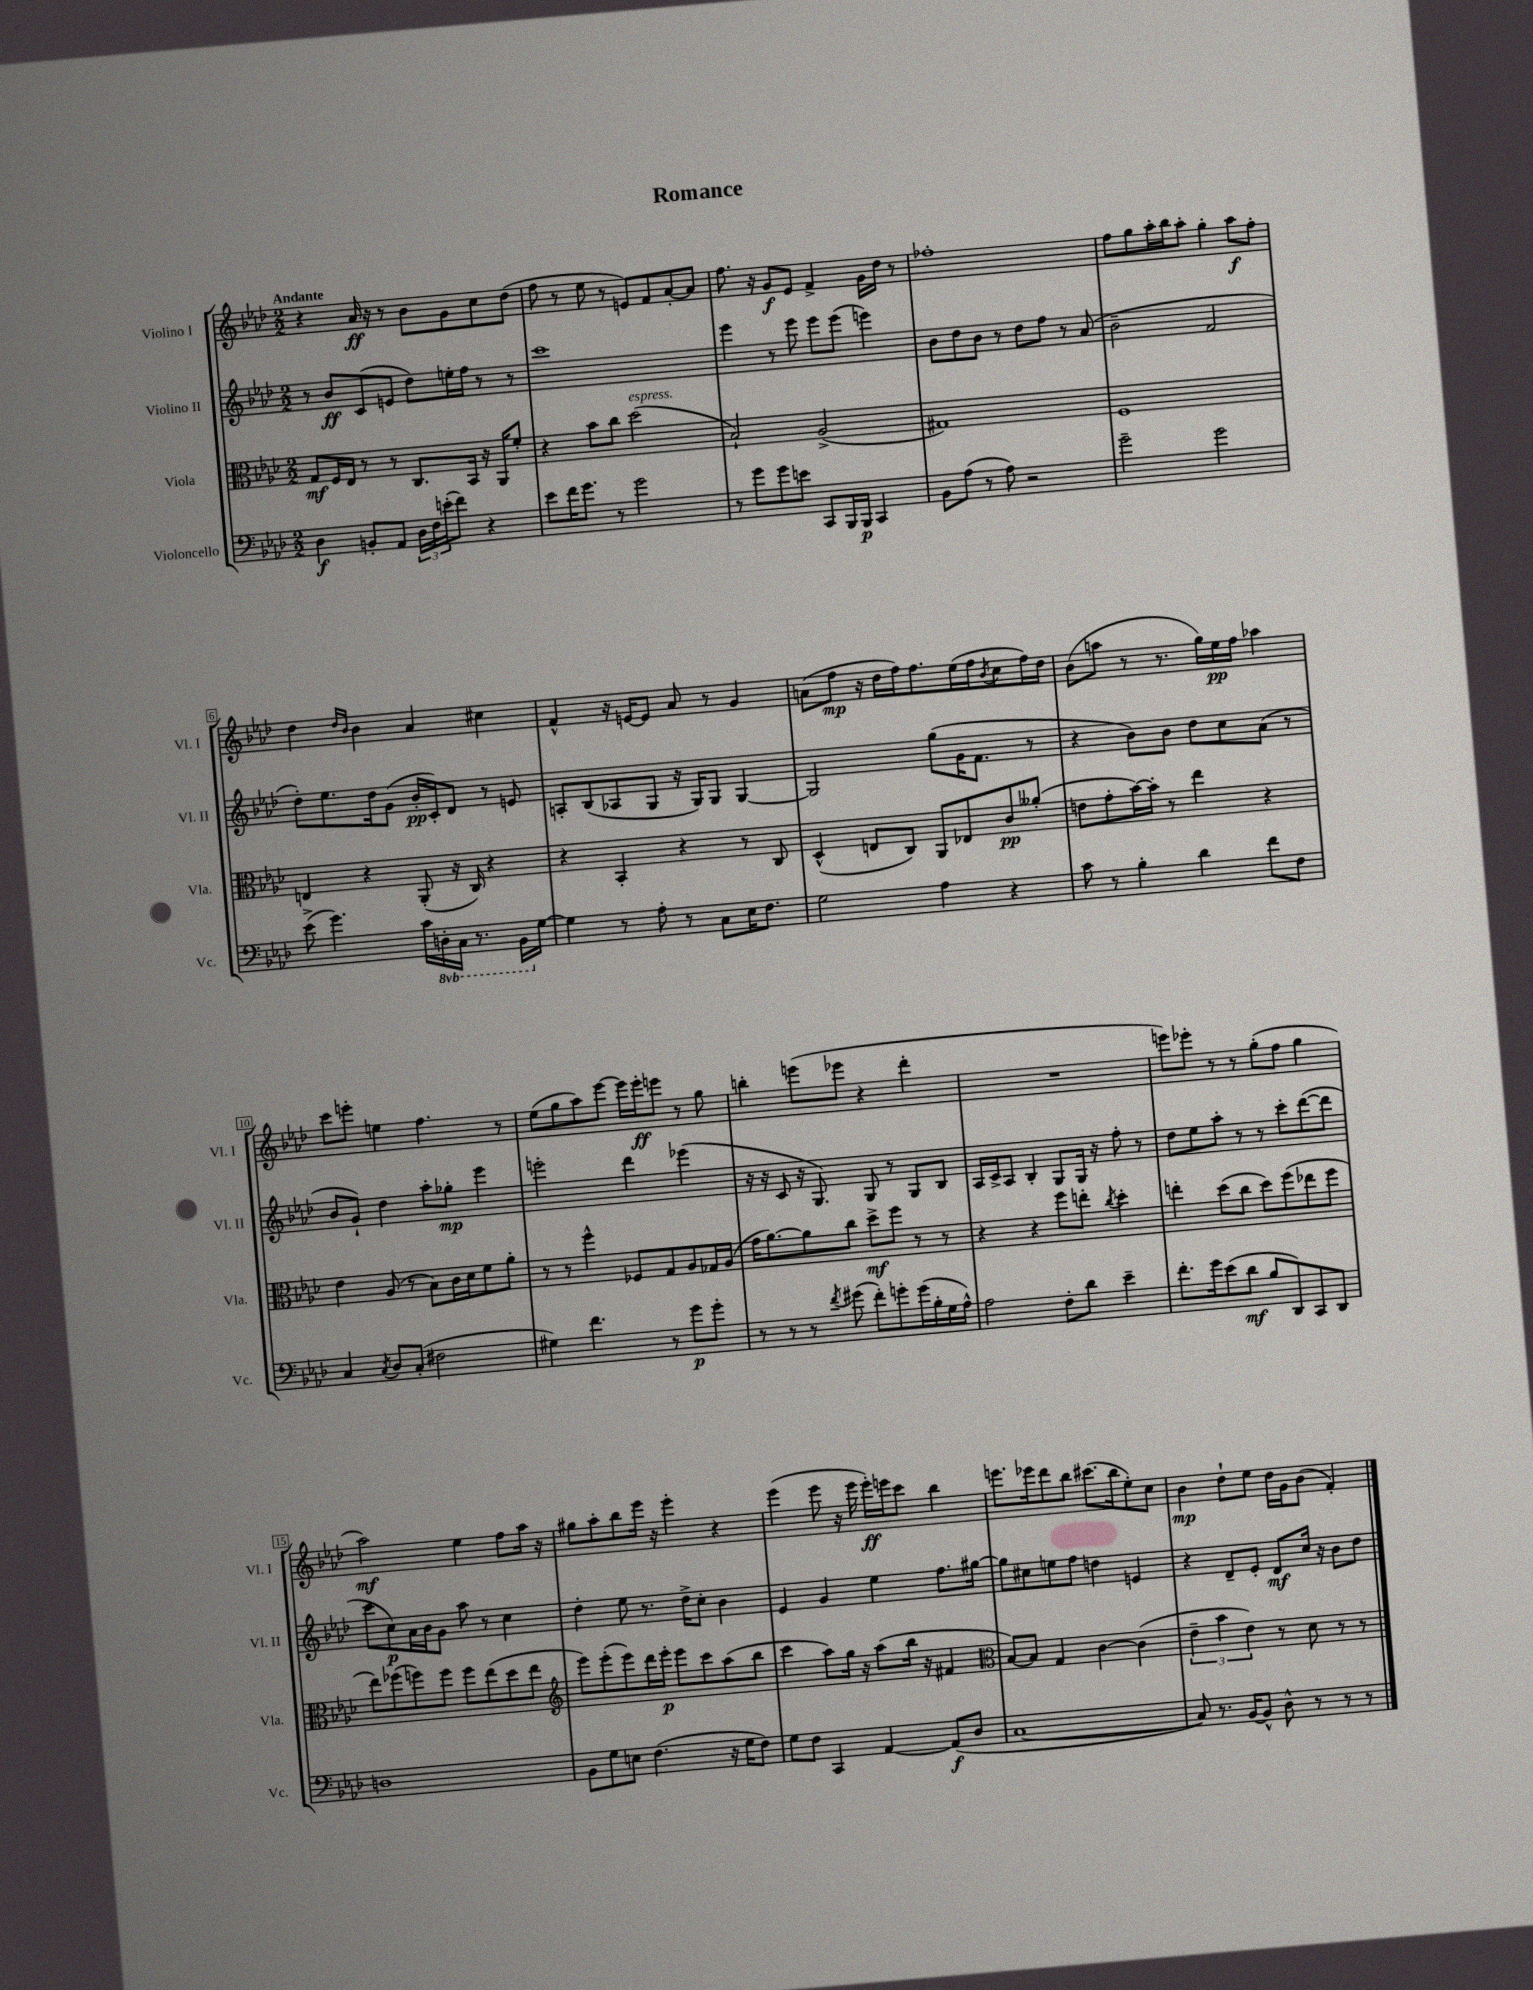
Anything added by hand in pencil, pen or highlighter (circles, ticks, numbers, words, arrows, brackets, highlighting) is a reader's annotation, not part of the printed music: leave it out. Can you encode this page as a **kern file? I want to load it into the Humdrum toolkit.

**kern	**dynam	**kern	**dynam	**kern	**dynam	**kern	**dynam
*part4	*part4	*part3	*part3	*part2	*part2	*part1	*part1
*staff4	*staff4	*staff3	*staff3	*staff2	*staff2	*staff1	*staff1
*I"Violoncello	*	*I"Viola	*	*I"Violino II	*	*I"Violino I	*
*I'Vc.	*	*I'Vla.	*	*I'Vl. II	*	*I'Vl. I	*
*clefF4	*	*clefC3	*	*clefG2	*	*clefG2	*
*k[b-e-a-d-]	*	*k[b-e-a-d-]	*	*k[b-e-a-d-]	*	*k[b-e-a-d-]	*
*M2/2	*	*M2/2	*	*M2/2	*	*M2/2	*
=1	=1	=1	=1	=1	=1	=1	=1
!	!	!	!	!	!	!LO:TX:a:B:t=Andante	!
4D-\	f	8G/L	mf	8r	.	4r	.
.	.	16F/L	.	8b-/L	ff	.	.
.	.	16E-/JJ	.	.	.	.	.
8BBn'/L	.	8r	.	(8c/	.	16a-/	ff
.	.	.	.	.	.	16r	.
8AA-/J	.	8r	.	8en/J	.	8r	.
24D-\LL	.	8.C/L	.	8dd-\L)	.	8b-\L	.
24F\	.	.	.	.	.	.	.
(24en'\J	.	.	.	.	.	.	.
8f\J)	.	.	.	16een'\L	.	8g\	.
.	.	16BB-/Jk	.	16ff\JJ	.	.	.
4r	.	16r	.	8r	.	8cc\	.
.	.	16AA-/KL	.	.	.	.	.
.	.	8f'/J	.	8r	.	(8dd-\J	.
=2	=2	=2	=2	=2	=2	=2	=2
8e-\L	.	4r	.	1ccc	.	8ff\	.
16f\K	.	.	.	.	.	8r	.
8.g\J	.	.	.	.	.	.	.
.	.	8b-\L	.	.	.	8ee-\	.
8r	.	8cc\J	.	.	.	8r	.
!	!	!LO:TX:a:i:t=espress.	!	!	!	!	!
2g\	.	(2dd-\	.	.	.	8en/L)	.
.	.	.	.	.	.	8f/	.
.	.	.	.	.	.	[8a-'/	.
.	.	.	.	.	.	8a-/J]	.
=3	=3	=3	=3	=3	=3	=3	=3
8r	.	2B-`/)	.	4eee-\	.	8.ff\	.
8g\L	.	.	.	.	.	.	.
.	.	.	.	.	.	16r	.
8g\	.	.	.	8r	.	8g/L	f
8en\J	.	.	.	8eee-\	.	8e-/J	.
8CC/L	.	(2A-^/	.	8eee-\L	.	4f^/	.
16BBB-/L	.	.	.	(8eee-\J	.	.	.
16BBB-/JJ	p	.	.	.	.	.	.
4CC/	.	.	.	4eeen\)	.	16g\LL	.
.	.	.	.	.	.	16dd-\JJ	.
.	.	.	.	.	.	8r	.
=4	=4	=4	=4	=4	=4	=4	=4
8BB-\L	.	1G#X)	.	8b-\L	.	1ff-X'	.
(8A-\J	.	.	.	8dd-\	.	.	.
8r	.	.	.	8b-\J	.	.	.
8A-\)	.	.	.	8r	.	.	.
2r	.	.	.	8dd-\L	.	.	.
.	.	.	.	8ff\J	.	.	.
.	.	.	.	8r	.	.	.
.	.	.	.	(8a-/	.	.	.
=5	=5	=5	=5	=5	=5	=5	=5
2g~\	.	1F	.	2b-~\	.	8ff\L	.
.	.	.	.	.	.	8gg\	.
.	.	.	.	.	.	16aa-'\L	.
.	.	.	.	.	.	16bb-\J	.
.	.	.	.	.	.	8aa-'\J	.
2g\	.	.	.	2f/	.	4gg'\	.
.	.	.	.	.	.	8aa-\L	f
.	.	.	.	.	.	8ff'\J	.
!!LO:LB:g=z
=6	=6	=6	=6	=6	=6	=6	=6
(8e-^\	.	4En/	.	8dd-'\L)	.	4dd-\	.
4.g\)	.	.	.	8.ee-\	.	.	.
.	.	.	.	.	.	16qqdd-/LL	.
.	.	.	.	.	.	16qqb-/JJ	.
.	.	4r	.	.	.	4b-\	.
.	.	.	.	16dd-\k	.	.	.
.	.	.	.	(8g\J	.	.	.
16c\LL	.	(8AA-'/	.	16b-'/LL	pp	4a-/	.
*8ba	*	*	*	*	*	*	*
16DDn'\	.	.	.	16c'/J)	.	.	.
16CC\JJ	.	16r	.	8d-/J	.	.	.
8.r	.	16C/)	.	.	.	.	.
.	.	4r	.	8r	.	4cc#X\	.
16BBB-\LL	.	.	.	8en/	.	.	.
*X8ba	*	*	*	*	*	*	*
[16G\JJ	.	.	.	.	.	.	.
=7	=7	=7	=7	=7	=7	=7	=7
4G\]	.	4r	.	8An'/L	.	4f^^/	.
.	.	.	.	(8B-/	.	.	.
8r	.	4BB-'/	.	8A-X/	.	16r	.
.	.	.	.	.	.	[16en/KL	.
8A-'\	.	.	.	8G/J	.	8e/J]	.
8r	.	4r	.	16r	.	8a-/	.
.	.	.	.	16G/KL)	.	.	.
8C\L	.	.	.	8G/J	.	8r	.
16E-\K	.	8r	.	[4G/	.	4g/	.
8.F\J	.	.	.	.	.	.	.
.	.	8C/	.	.	.	.	.
=8	=8	=8	=8	=8	=8	=8	=8
2G\	.	(4D-^^/	.	2G/]	.	(8an\L	.
.	.	.	.	.	.	8ff\J	mp
.	.	8En/L	.	.	.	16r	.
.	.	.	.	.	.	16dd-\LL	.
.	.	8C/J)	.	.	.	16ff\J)	.
.	.	.	.	.	.	8.ff\	.
4A-\	.	8AA-/L	.	(8gg\L	.	.	.
.	.	8E-X/	.	16g\K	.	(16ee-\L	.
.	.	.	.	8.f\J	.	16ff\J	.
.	.	.	.	.	.	8qb-/	.
4r	.	8c/	pp	.	.	8cc\	.
.	.	(8a--X'/J	.	8r	.	16ff\L)	.
.	.	.	.	.	.	16dd-\JJ	.
=9	=9	=9	=9	=9	=9	=9	=9
8c\	.	8en\L	.	4r	.	(8b-\L	.
8r	.	8g'\	.	.	.	8aan\J	.
4B-'\	.	[16b-\L)	.	8b-\L)	.	8r	.
.	.	16b-'\JJ]	.	.	.	.	.
.	.	8r	.	8b-\J	.	8.r	.
4d-\	.	4ee-\	.	8dd-\L	.	.	.
.	.	.	.	.	.	16gg\LL)	.
.	.	.	.	8cc\	.	16ee-\	pp
.	.	.	.	.	.	16ff\JJ	.
8f\L	.	4r	.	(8a-\J	.	4aa-X\	.
8F\J	.	.	.	8r	.	.	.
!!LO:LB:g=z
=10	=10	=10	=10	=10	=10	=10	=10
4C/	.	4e-\	.	8b-/L	.	8ccc\L	.
.	.	.	.	8g`/J)	.	8eeen'\J	.
8qC/	.	.	.	.	.	.	.
8D-/L	.	(8A-/	.	4dd-\	.	4een\	.
(8C'/J	.	8r	.	.	.	.	.
2F#X\	.	8B-\L)	.	8aa-'\L	.	4.ff\	.
.	.	16c\L	.	8gg-X'\J	mp	.	.
.	.	16d-\J	.	.	.	.	.
.	.	8f\	.	4eee-\	.	.	.
.	.	8a-'\J	.	.	.	8r	.
=11	=11	=11	=11	=11	=11	=11	=11
4G#X\)	.	8r	.	2eeen'\	.	(8ee-\L	.
.	.	8r	.	.	.	8gg\	.
4.f\	.	4ff^^\	.	.	.	8aa-\)	.
.	.	.	.	.	.	[8eee-\J	.
.	.	8F-X/L	.	4ddd-\	.	16eee-\LL]	.
.	.	.	.	.	.	16eee-'\J	ff
8r	.	8G/	.	.	.	8eeen\J	.
8g\L	p	8A-/	.	(4eee-X\	.	8r	.
8g'\J	.	16G-X/L	.	.	.	8gg\	.
.	.	(16A-/JJ	.	.	.	.	.
=12	=12	=12	=12	=12	=12	=12	=12
8r	.	16g\KL	.	16r	.	4bbn'\	.
.	.	[8.a-\)	.	16r	.	.	.
8r	.	.	.	8c/	.	.	.
8r	.	8a-\]	.	16r	.	(8eeen\L	.
.	.	.	.	8.G/)	.	.	.
8qf/	.	.	.	.	.	.	.
(8g#X\	.	8cc\J	.	.	.	8eee-X\J	.
8f'\L)	.	8dd-^\L	mf	8G/	.	4r	.
8gn'\	.	8ff\J	.	8r	.	.	.
(16g\L	.	8r	.	8G/L	.	4ddd-'\	.
16B-'\	.	.	.	.	.	.	.
16G\	.	8r	.	8B-/J	.	.	.
16A-^^\JJ)	.	.	.	.	.	.	.
=13	=13	=13	=13	=13	=13	=13	=13
2A-\	.	4r	.	16A-/LL	.	1r	.
.	.	.	.	16c^/J	.	.	.
.	.	.	.	8A-/J	.	.	.
.	.	4r	.	4B-'/	.	.	.
8F'\L	.	8ff\L	.	8G/L	.	.	.
8d-\J	.	8een'\J	.	16G/Jk	.	.	.
.	.	.	.	16r	.	.	.
.	.	8qcc/	.	.	.	.	.
4e-~\	.	4dd-'\	.	8ff'\	.	.	.
.	.	.	.	8r	.	.	.
=14	=14	=14	=14	=14	=14	=14	=14
8.f'\L	.	4een'\	.	8dd-\L	.	8eeen\L)	.
.	.	.	.	8ee-\	.	8eee-X'\J	.
16g\k	.	.	.	.	.	.	.
(8e-\	.	(8dd-\L	.	8aa-'\J	.	8r	.
8d-\J	mf	8cc\J	.	8r	.	8r	.
8B-/L	.	8dd-\L)	.	8r	.	(8gg'\L	.
8DD-/)	.	(8ff\	.	8ccc'\L	.	8ff\J	.
8CC/	.	8ee-X\	.	([8ddd-\	.	4gg\	.
8DD-/J	.	8ff\J	.	8ddd-\J]	.	.	.
!!LO:LB:g=z
=15	=15	=15	=15	=15	=15	=15	=15
1Dn	.	8ee-\L)	.	8ccc\L	.	2aa-\)	mf
.	.	(8ff-X\	.	8cc\)	p	.	.
.	.	8ffn\)	.	16a-\L	.	.	.
.	.	.	.	16b-\J	.	.	.
.	.	8ff\J	.	8g\J	.	.	.
.	.	8ff\L	.	8aa-\	.	4ee-\	.
.	.	(8ee-\	.	8r	.	.	.
.	.	8dd-\	.	4cc\	.	8ff\L	.
.	.	8ee-\J	.	.	.	16aa-\Jk	.
.	.	.	.	.	.	16r	.
=16	=16	=16	=16	=16	=16	=16	=16
*	*	*clefG2	*	*	*	*	*
8BB-\L	.	8eee-\L)	.	4dd-'\	.	8gg#X\L	.
8G\	.	(8eee-'\	.	.	.	8aa-'\	.
8En\J	.	8eee-\)	.	8ee-\	.	8bb-\	.
(4.F\	.	16ddd-\L	.	8.r	.	16eee-\Jk	.
.	.	16eee-'\JJ	p	.	.	16r	.
.	.	8eee-\L	.	.	.	4eee-'\	.
.	.	.	.	16dd-^\KL	.	.	.
.	.	8ccc\	.	8cc'\J	.	.	.
16r	.	(8aa-\	.	4b-\	.	4r	.
16G\KL	.	.	.	.	.	.	.
8F\J)	.	8bb-\J	.	.	.	.	.
=17	=17	=17	=17	=17	=17	=17	=17
8G\L	.	4ccc\	.	4e-/	.	(4eee-\	.
8F\J	.	.	.	.	.	.	.
4CC/	.	8aa-\L)	.	4g/	.	8eee-\	.
.	.	16gg\Jk	.	.	.	16r	.
.	.	16r	.	.	.	16eee-\	.
[4AA-/	.	(8aa-\L	.	4ee-\	.	16eee-'\LL)	ff
.	.	.	.	.	.	16eeen\J	.
.	.	16bb-\Jk	.	.	.	8ccc\J	.
.	.	16r	.	.	.	.	.
(8AA-/L]	f	4f#X/	.	8.ff\L	.	4bb-\	.
8D-/J	.	.	.	.	.	.	.
.	.	.	.	[16gg#X\Jk	.	.	.
=18	=18	=18	=18	=18	=18	=18	=18
*	*	*clefC3	*	*	*	*	*
[1C	.	[8B-/L)	.	8gg#\L]	.	8.eeen\L	.
.	.	8B-/J]	.	8cc#X\	.	.	.
.	.	.	.	.	.	16eee-X\k	.
.	.	4G/	.	8een\	.	8ddd-\	.
.	.	.	.	8ff\J	.	8bb-\J	.
.	.	[4c\	.	4ddn\	.	(8.ccc#X\L	.
.	.	.	.	.	.	16bb-\k	.
.	.	(4c\]	.	4en/	.	8ee-'\)	.
.	.	.	.	.	.	8cc\J	.
=19	=19	=19	=19	=19	=19	=19	=19
8C/])	.	6e-~\	.	4r	.	4b-\	mp
8.r	.	.	.	.	.	.	.
.	.	6b-\	.	.	.	.	.
.	.	.	.	8d-~/L	.	8dd-`\L	.
[16BB-/KL	.	.	.	.	.	.	.
.	.	6e-\)	.	.	.	.	.
8BB-^^/J]	.	.	.	8e-'/J	.	8ee-\J	.
8D-^^\	.	8r	.	8d-/L	mf	16dd-\LL	.
.	.	.	.	.	.	16g\J	.
8r	.	8d-\	.	16cc/Jk	.	(8b-\J	.
.	.	.	.	16r	.	.	.
8r	.	8r	.	8b-\L	.	4f'/)	.
8r	.	8r	.	8dd-\J	.	.	.
==	==	==	==	==	==	==	==
*-	*-	*-	*-	*-	*-	*-	*-
